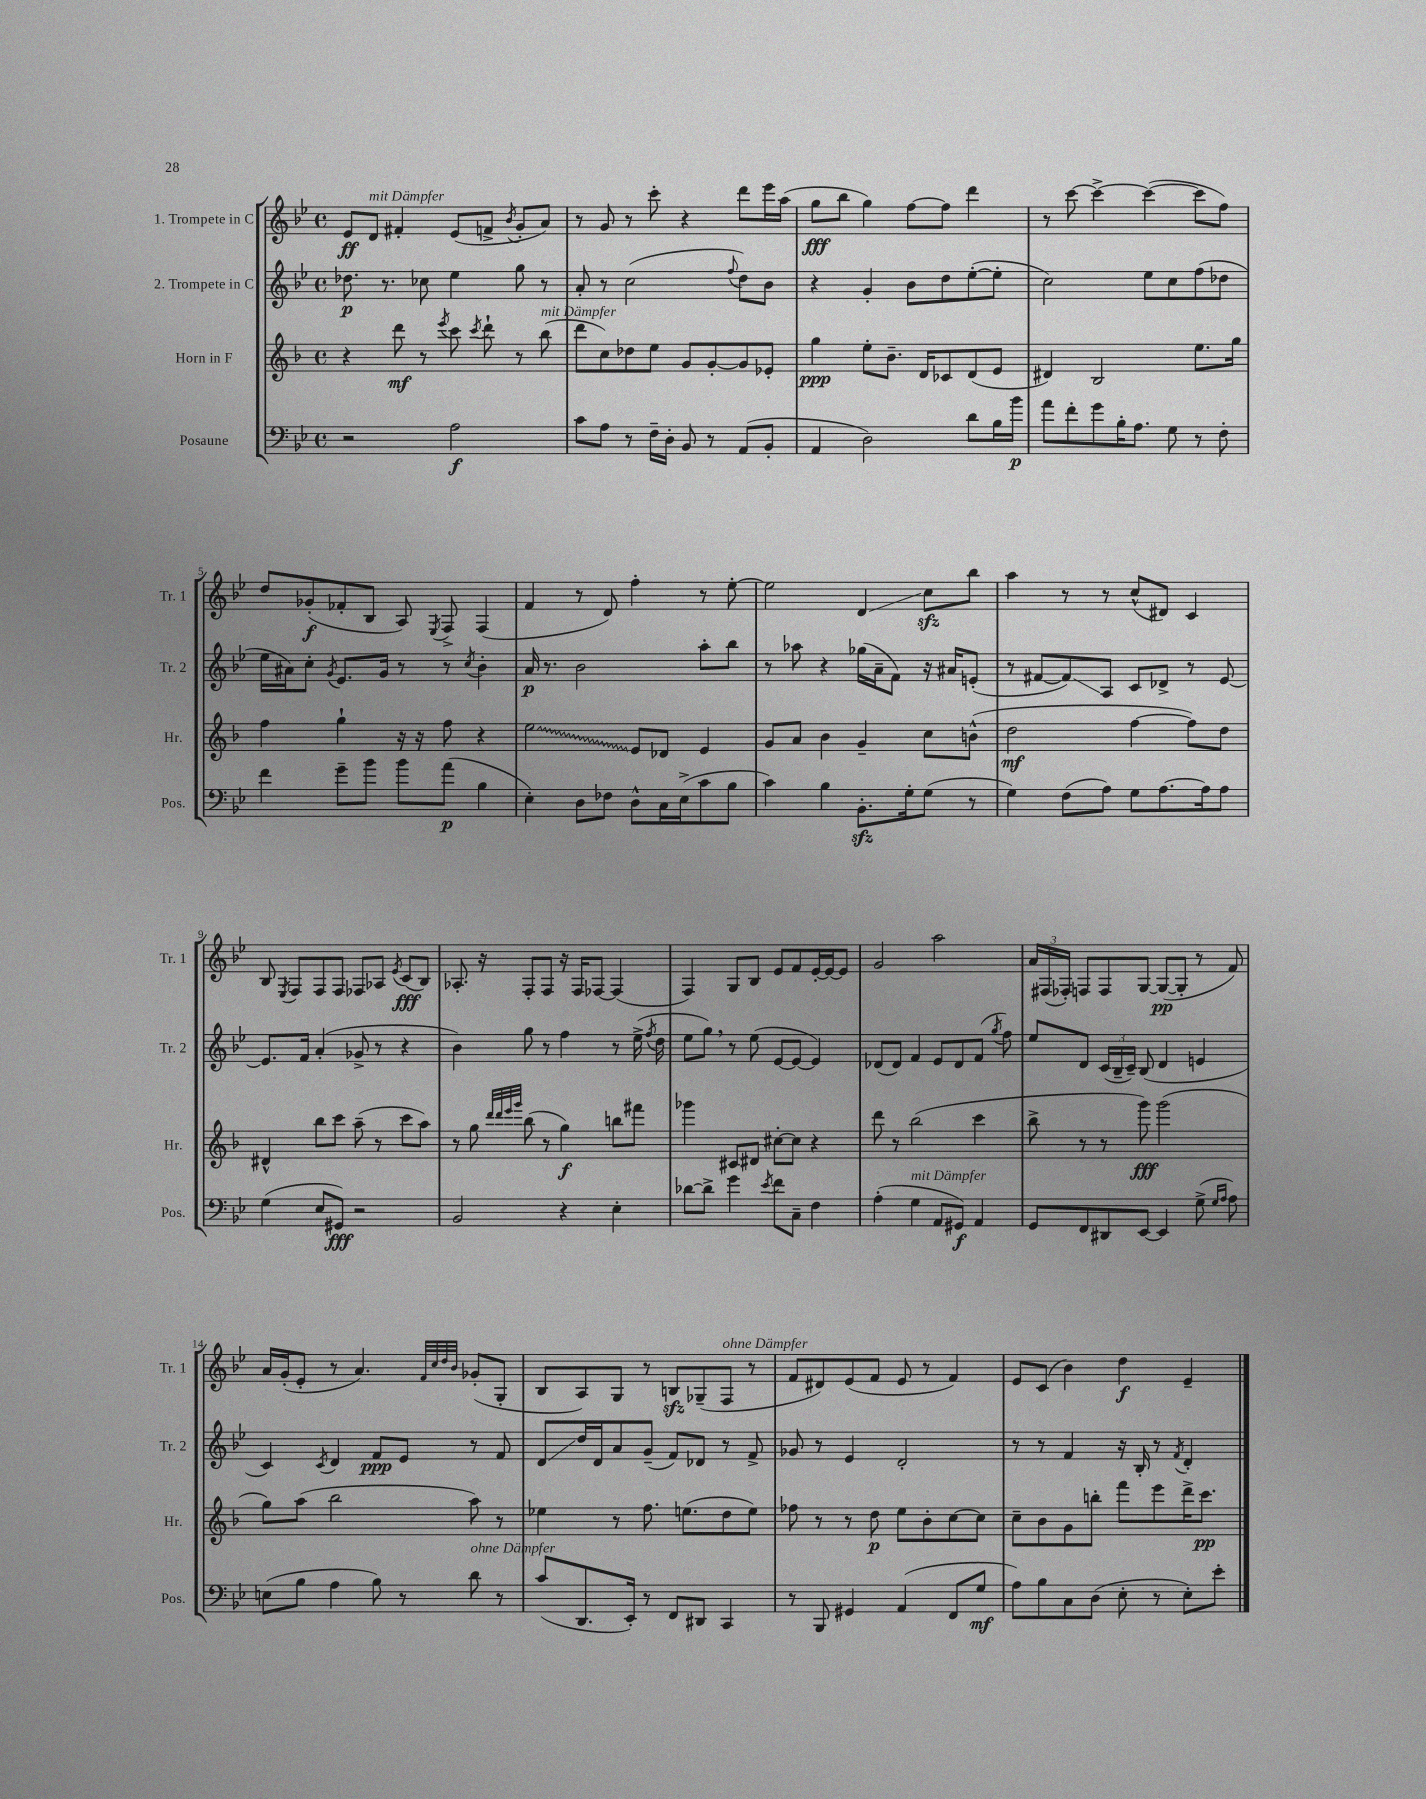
<<
\new StaffGroup <<
\new Staff = "s0" \with { instrumentName = "1. Trompete in C" shortInstrumentName = "Tr. 1" } {
    \clef treble \key bes \major \defaultTimeSignature \time 4/4
    \autoBeamOff ees'8[\ff d'8]^\markup { \italic "mit Dämpfer" } fis'4-. ees'8[( f'8]-> \acciaccatura { bes'8 } g'8[-. a'8]) |
    r8 g'8 r8 c'''8-. r4 d'''8[ ees'''16 a''16]( |
    g''8[\fff bes''8] g''4) f''8[~ f''8] d'''4 |
    r8 c'''8~ c'''4~-> c'''4~( c'''8[ f''8]) |
    d''8[ ges'8-.\f( fes'8-. bes8] a8) \acciaccatura { ees8 } f8-> f4( |
    f'4 r8 d'8) f''4-. r8 ees''8~-. |
    ees''2 d'4\glissando c''8[\sfz bes''8] |
    a''4 r8 r8 c''8[-^( dis'8]) c'4 |
    bes8 \acciaccatura { ees8 } f8[ f8 f8] fes8[ aes8] \acciaccatura { ees'8 } c'8[\fff( bes8]) |
    aes8.-. r16 f8[-. f8] r16 f16[ fes8]~ fes4( |
    f4) g8[ bes8] ees'8[ f'8 ees'16~-. ees'16~ ees'8] |
    g'2 a''2 |
    \tuplet 3/2 { a'16[ fis16( fes16]-.) } f8[ f8 g8]~ g8[~\pp( g8]-. r8 f'8) |
    a'16[ g'16-.( ees'8]-. r8 a'4.) \grace { f'32[ c''32 d''32 bes'32] } ges'8[-.( g8]-. |
    bes8[ a8) g8] r8 b8[\sfz ges8--( f8]^\markup { \italic "ohne Dämpfer" } r8 |
    f'8[ dis'8) ees'8( f'8] ees'8 r8 f'4) |
    ees'8[ c'8]( bes'4) d''4\f ees'4-- \bar "|." |
}
\new Staff = "s1" \with { instrumentName = "2. Trompete in C" shortInstrumentName = "Tr. 2" } {
    \clef treble \key bes \major \defaultTimeSignature \time 4/4
    \autoBeamOff des''8.\p r8. ces''8 ees''4 g''8 r8 |
    a'8-. r8 c''2( \appoggiatura { f''8 } d''8[) bes'8] |
    r4 g'4-. bes'8[ d''8 ees''8~-.( ees''8]-. |
    c''2) ees''8[ c''8 f''8( des''8] |
    ees''16[ ais'16) c''8]-. \acciaccatura { g'8 } ees'8.[ g'16] r8 r8 \acciaccatura { c''8 } bes'4-. |
    a'16\p r8. bes'2 a''8[-. bes''8] |
    r8 aes''8 r4 ges''16[( a'16-- f'8]) r16 ais'16[ e'8]-.( |
    r8 fis'8[~ fis'8\glissando) a8] c'8[ des'8]-> r8 ees'8~ |
    ees'8.[ f'16] a'4-.( ges'8-> r8 r4 |
    bes'4) g''8 r8 f''4 r8 ees''16->( \acciaccatura { f''8 } d''16 |
    ees''8[ g''8]) \breathe r8 ees''8( ees'8[~ ees'8]~ ees'4) |
    des'8[( des'8]) f'4 ees'8[ des'8 f'8]( \acciaccatura { g''8 } f''8) |
    ees''8[ d'8] \tuplet 3/2 { c'16[( bes16-- c'16]--) } bes8( d'4 e'4 |
    c'4) \acciaccatura { c'8 } d'4 f'8[\ppp ees'8] r8 f'8 |
    d'8[\glissando d''16 d'16 a'8 g'8]--( f'8[) des'8] r8 f'8-> |
    ges'8 r8 ees'4 d'2-. |
    r8 r8 f'4 r16 bes16-. r8 \acciaccatura { f'8 } d'4-. \bar "|." |
}
\new Staff = "s2" \with { instrumentName = "Horn in F" shortInstrumentName = "Hr." } {
    \clef treble \key f \major \defaultTimeSignature \time 4/4
    \autoBeamOff r4 d'''8\mf r8 \acciaccatura { e'''8 } c'''8 \acciaccatura { c'''8 } d'''8-! r8 bes''8^\markup { \italic "mit Dämpfer" }( |
    d'''8[ c''8) des''8 e''8] g'8[ g'8~-. g'8 ees'8]-. |
    g''4\ppp e''8[-. bes'8.]-- d'16[ ces'8 d'8( e'8] |
    dis'4) bes2 e''8.[ g''16] |
    f''4 g''4-! r16 r16 f''8 r4 |
    \once \override Glissando.style = #'zigzag e''2\glissando e'8[ des'8] e'4 |
    g'8[ a'8] bes'4 g'4-- c''8[ b'8]-^( |
    d''2\mf f''4~ f''8[) d''8] |
    dis'4-^ bes''8[ c'''8] a''8--( r8 c'''8[ a''8]) |
    r8 g''8 \grace { d'''32[ d'''32 e'''32 g'''32] } bes''8( r8 g''4\f) b''8[ fis'''8] |
    ges'''4 cis'8[ dis'8] cis''8[~-. cis''8] r4 |
    d'''8 r8 bes''2( c'''4 |
    bes''8-> r8 r8 g'''8\fff) g'''2( |
    g''8[) a''8]( bes''2 a''8) r8 |
    ees''4 r8 f''8. e''8.[( d''8 e''8]) |
    fes''8 r8 r8 d''8\p e''8[ bes'8-. c''8~ c''8] |
    c''8[-- bes'8 g'8 b''8]-. f'''8[ e'''8 d'''16-> c'''8.]\pp \bar "|." |
}
\new Staff = "s3" \with { instrumentName = "Posaune" shortInstrumentName = "Pos." } {
    \clef bass \key bes \major \defaultTimeSignature \time 4/4
    \autoBeamOff r2 a2\f |
    c'8[ a8] r8 f16[-- d16]-. bes,8 r8 a,8[( bes,8]-. |
    a,4 d2) d'8[ bes16 bes'16]\p |
    a'8[ f'8-. g'8 bes16-. a8.] g8 r8 f8-. |
    f'4 g'8[-- bes'8] bes'8[ a'8]\p( bes4 |
    ees4-.) d8[ fes8] d8[-^ c16 ees16->( c'8 bes8] |
    c'4) bes4 bes,8.[-.\sfz g16-. g8]( r8 |
    g4) f8[( a8]) g8[ a8.~ a16 a8] |
    g4( ees8[ gis,8]\fff) r2 |
    bes,2 r4 ees4-. |
    des'8[~ des'8]-> g'4 \acciaccatura { ees'8 } f'8[ c8]-- f4 |
    a4-.( g4^\markup { \italic "mit Dämpfer" } a,8[ gis,8]\f) a,4 |
    g,8[ f,8 dis,8 ees,8]~ ees,4 g8->( \grace { g16[ a16] } a8) |
    e8[( bes8] a4 bes8) r8 d'8^\markup { \italic "ohne Dämpfer" } r8 |
    c'8[( d,8. ees,16]-.) r8 f,8[ dis,8] c,4 |
    r8 bes,,8 gis,4 a,4( f,8[ g8]\mf |
    a8[) bes8 c8 d8]( ees8-. r8 ees8[-.) ees'8]-. \bar "|." |
}
>>
>>
